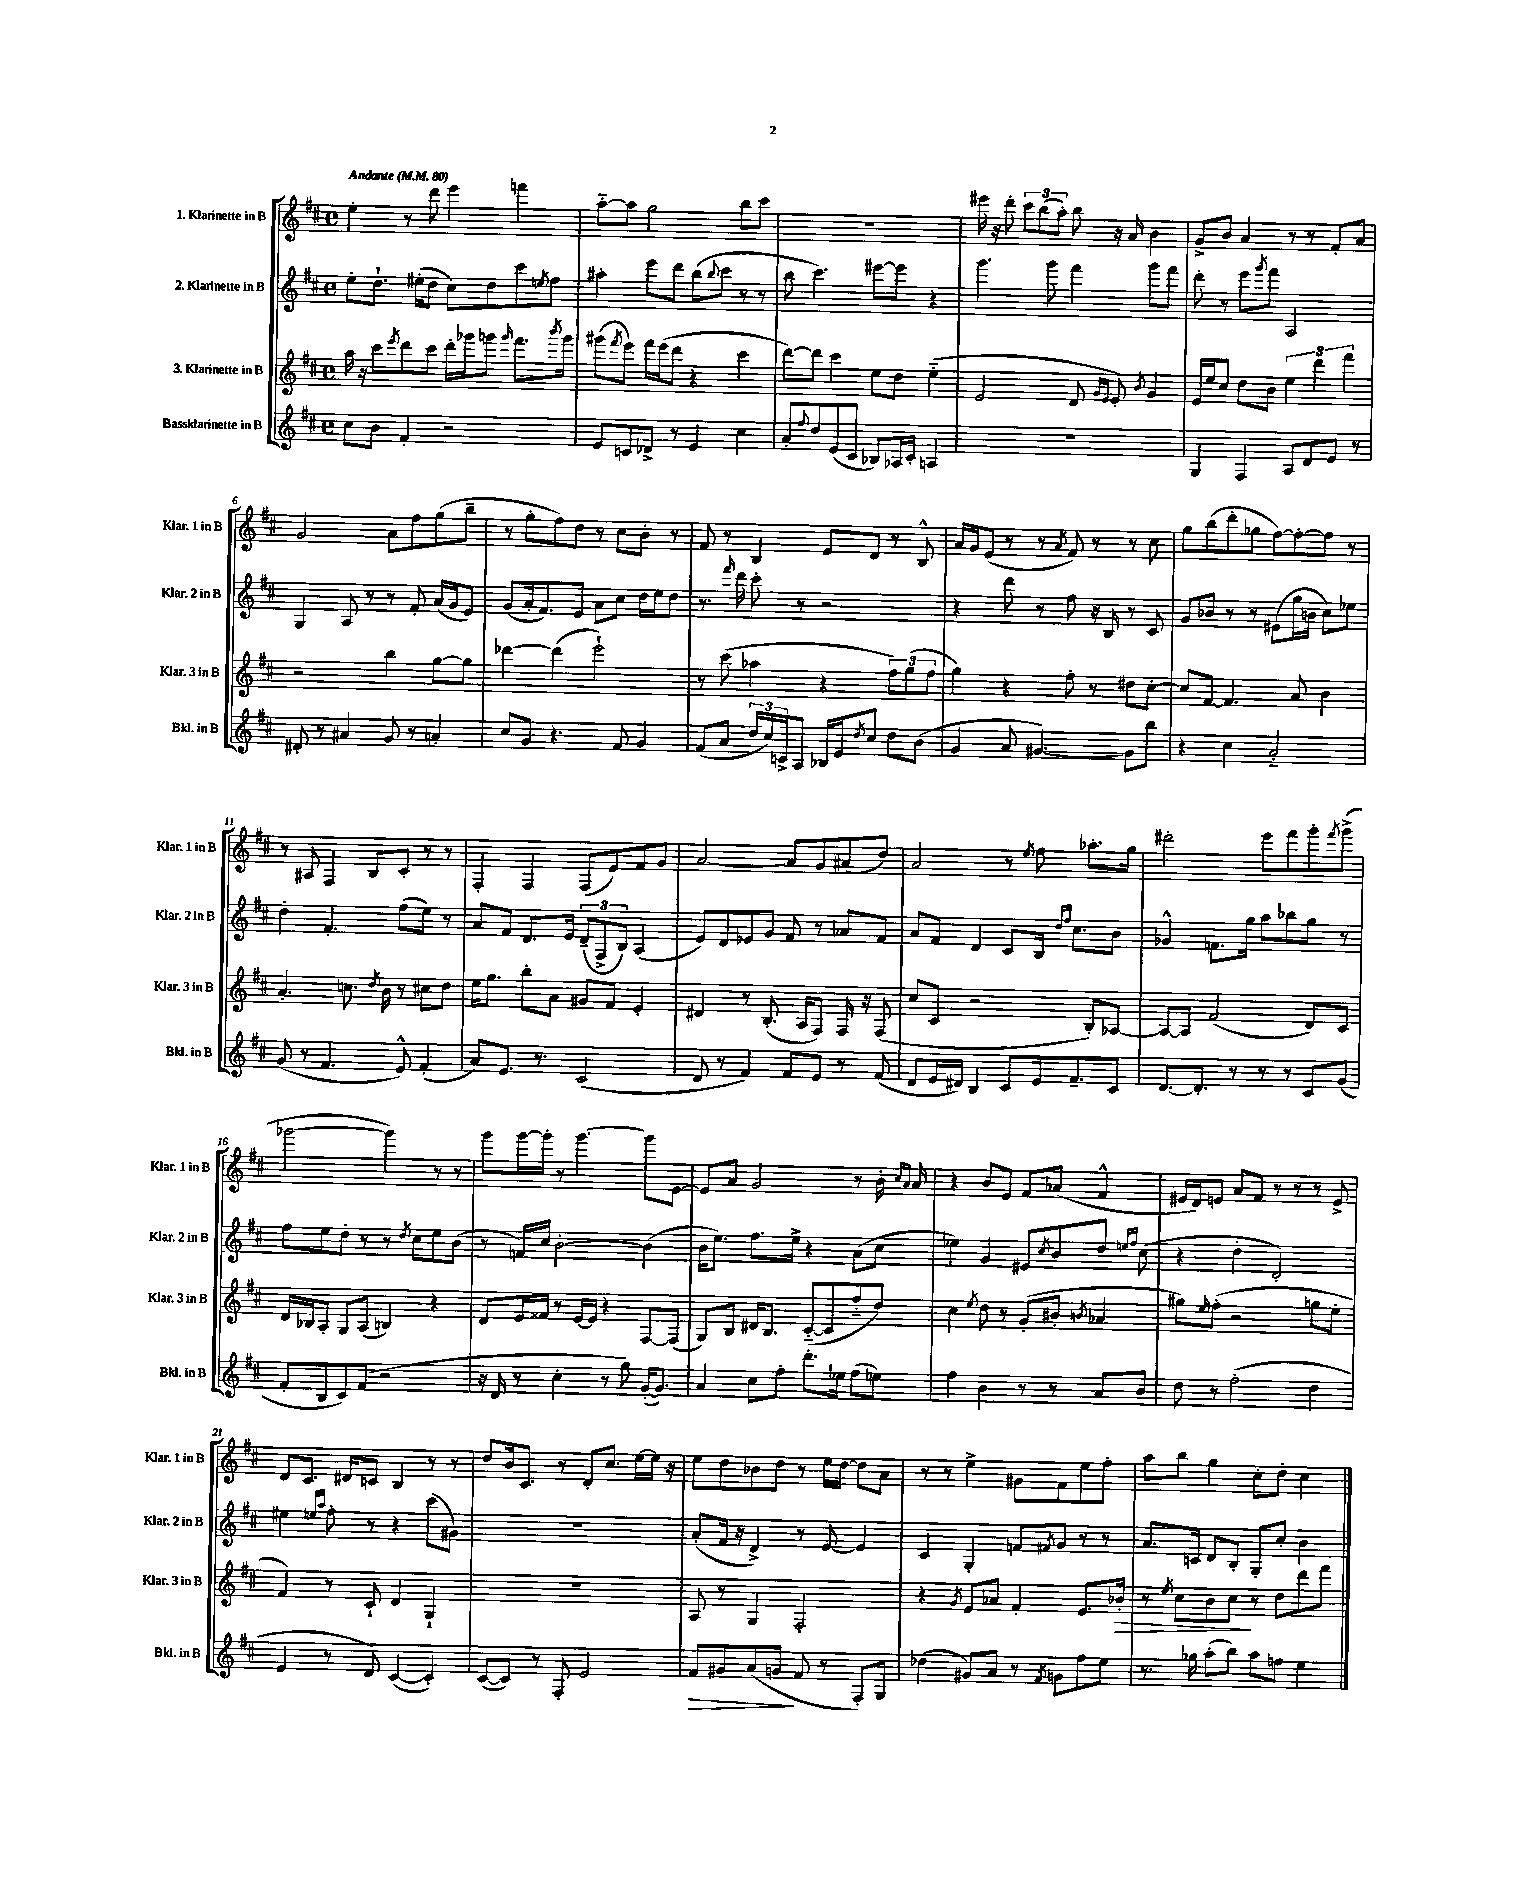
<<
\new StaffGroup <<
\new Staff = "s0" \with { instrumentName = "1. Klarinette in B" shortInstrumentName = "Klar. 1 in B" } {
    \clef treble \key d \major \defaultTimeSignature \time 4/4 \tempo "Andante" 4 = 80
    e''4-. r8 d'''8 e'''4 f'''4 |
    a''8~-_ a''8 g''2 b''8 cis'''8 |
    R1 |
    eis'''16 r16 d'''8-. \tuplet 3/2 { cis'''8 b''8( a''8-.) } b''8 r16 a'16 b'4 |
    g'8-> b'8 a'4 r8 r8 fis'8-. a'8 |
    g'2 a'8 fis''8 g''8( b''8-- |
    r8 g''8-. fis''8) d''8 r8 cis''8 b'8-. r8 |
    fis'8 r8 b4 e'8 d'8 r8 b8-^ |
    a'16 g'16 e'8( r8 r8 \acciaccatura { a'8 } fis'8) r8 r8 cis''8 |
    g''8 b''8( d'''8-. ges''8 fis''8~) fis''8~-. fis''8 r8 |
    r8 ais8 fis4 b8 cis'8-. r8 r8 |
    fis4-. fis4 fis8( e'8) fis'8 g'8 |
    a'2~ a'8 g'8 ais'8( d''8) |
    a'2 r8 \acciaccatura { e''8 } fis''8 aes''8.-. g''16 |
    dis'''2-. e'''8 fis'''8 g'''8-. \acciaccatura { fis'''8 } g'''8->( |
    ges'''2~ ges'''4) r8 r8 |
    g'''8 g'''16~ g'''16-. r8 g'''4.~ g'''8 e'8~ |
    e'8 a'8 g'2 r8 b'16-. \grace { cis''16 a'16 } a'16 |
    r4 b'8 e'8 fis'8 aes'8( fis'4-^ |
    eis'16 d'16) e'8 a'8 fis'8 r8 r8 r8 e'8-> |
    d'8 cis'8. dis'16 c'8 b4 r8 r8 |
    d''8 b'16 cis'8. r8 d'8-. cis''8. e''16~ e''16 r16 |
    e''8 d''8 bes'8 d''8 r8 e''16 d''16~ d''8 a'8 |
    r8 r8 e''4-> gis'8 fis'8 e''8 fis''8-. |
    a''8 b''8 g''4 cis''8-. d''8-. cis''4 \bar "|." |
}
\new Staff = "s1" \with { instrumentName = "2. Klarinette in B" shortInstrumentName = "Klar. 2 in B" } {
    \clef treble \key d \major \defaultTimeSignature \time 4/4
    e''8-. d''8.-! eis''16-.( d''8 cis''8) d''8 cis'''8 \acciaccatura { e''8 } fis''8 |
    ais''4-. e'''8 d'''8 b''8( \appoggiatura { b''8 } cis'''8 r8 r8 |
    b''8 cis'''4.) eis'''8~ eis'''8 r4 |
    g'''4. g'''8 fis'''4 g'''8 fis'''8 |
    d'''8-. r8 e'''8 \acciaccatura { g'''8 } fis'''8 a2 |
    g4 a8 r8 r8 fis'8-. a'16( g'16 e'8) |
    g'8( a'16-. fis'8.) e'8 a'8 cis''8 d''16 e''16 d''8 |
    r8. \grace { fis'''16 } d'''16 cis'''8-. r8 r2 |
    r4 d'''8 r8 fis''8 r16 b16 r8 cis'8 |
    g'8 bes'8 r8 r8 eis'8( g''16 b'16 cis''8) ees''8 |
    d''4-. fis'4.-. fis''8( e''8) r8 |
    a'8 fis'8 d'8. e'16 \tuplet 3/2 { d'8--( fis8-> b8) } a4( |
    e'8) d'8 ees'8 g'8 fis'8 r8 aes'8 fis'8 |
    a'8 fis'8 d'4 cis'8 b16 \grace { d''16 fis''16 } cis''8. b'8 |
    ges'4-^ f'8. g''16 a''8 bes''8 g''8 r8 |
    fis''8 e''8 d''8-. r8 r8 \acciaccatura { d''8 } cis''8 e''8 b'8( |
    r8 f'16) cis''16 b'2~-. b'4( |
    b'16 e''8.) fis''8. e''16-> r4 a'8( cis''8 |
    ees''4) g'4 eis'8 \acciaccatura { cis''8 } b'8 d''8 \grace { e''16 fis''16 } cis''8( |
    r4 d''4-. d'2-.) |
    eis''4 \grace { e''16 a''16 } fis''8-. r8 r4 cis'''8( gis'8) |
    R1 |
    a'8-.( fis'16 r16 d'4->) r8 e'8~ e'4 |
    cis'4 g4-. f'8 \acciaccatura { fis'8 } g'8 r8 r8 |
    a'8. c'16 d'8 b8-. g8-. cis''8-. b'4 \bar "|." |
}
\new Staff = "s2" \with { instrumentName = "3. Klarinette in B" shortInstrumentName = "Klar. 3 in B" } {
    \clef treble \key d \major \defaultTimeSignature \time 4/4
    a''16 r16 cis'''8 \acciaccatura { e'''8 } d'''8 cis'''8 d'''16-. ges'''16 g'''8 \grace { g'''16 } fis'''8. \acciaccatura { b'''8 } g'''16 |
    gis'''8( \acciaccatura { fis'''8 } e'''8) fis'''16 e'''16( d'''8 r4 cis'''4 |
    d'''8~) d'''8 cis'''4 e''8 d''8 e''4-_( |
    e'2 d'8 \grace { g'16 e'16 } e'8-.) \acciaccatura { b'8 } g'4 |
    e'16 e''16 cis''8 d''8 b'8 \tuplet 3/2 { e''4 d'''4 fis'''4 } |
    r2 b''4 g''8~ g''8 |
    des'''4~ des'''4( e'''2-!) |
    r8 cis'''8( aes''4 r4 \tuplet 3/2 { fis''8) g''8( fis''8 } |
    g''4) r4 fis''8-. r8 dis''8 cis''8~-. |
    cis''8 fis'8~ fis'4. a'8 b'4 |
    a'4.-. c''8. \acciaccatura { d''8 } b'16 r8 cis''8 d''8 |
    e''16 g''8. b''8-. a'8 gis'8 fis'8 e'4-. |
    dis'4 r8 b8.-.( a16 fis8) fis16 r16 fis8( |
    cis''8 cis'8 r2 b8-.) aes8~ |
    aes8~ aes8 fis'2( d'8) cis'8 |
    d'16 bes16 a8-. g8 a8( b4) r4 |
    d'8 e'16 fisis'16 r8 e'16~ e'16 r4 fis8~ fis8( |
    g8) b8 dis'16 b8. cis'8~-_( cis'8 fis''8-_ d''8) |
    cis''4 \acciaccatura { e''8 } d''8 r8 g'8-.( bis'8-. \acciaccatura { b'8 } aes'4 |
    gis''8) \grace { e''16 } fis''8-.( r2 g''8 e''8-. |
    fis'4) r8 cis'8-! d'4 g4-! |
    R1 |
    a8 r8 g4 fis2-. |
    r4 \acciaccatura { g'8 } e'8 aes'8 fis'4-. e'8. bes'16-.\> |
    r8 \acciaccatura { e''8 } cis''8 b'8 cis''8\! r8 d''8 d'''8 fis'''8 \bar "|." |
}
\new Staff = "s3" \with { instrumentName = "Bassklarinette in B" shortInstrumentName = "Bkl. in B" } {
    \clef treble \key d \major \defaultTimeSignature \time 4/4
    cis''8 b'8 fis'4-. r2 |
    e'8 c'8 des'8-> r8 e'4 cis''4 |
    a'8-. \appoggiatura { fis''8 } d''8 e'8( cis'8 bes8) aes16 cis'16-. a4 |
    R1 |
    g4 fis4 a8 d'8 e'8 r8 |
    dis'8-. r8 ais'4 g'8 r8 a'4-. |
    cis''8 g'8 r4. fis'8 g'4 |
    fis'8( a'8 \tuplet 3/2 { d''16 cis''16) c'16-> } a8 bes16 e'16 \acciaccatura { d''8 } cis''8 d''8 b'8( |
    g'4 a'8 gis'4.~) gis'8 b''8 |
    r4 cis''4 a'2-_ |
    g'8( r8 fis'4. e'8-^) fis'4-.( |
    a'8) e'8. r8. cis'2( |
    d'8 r8 fis'4) fis'8 e'8 r8 fis'8( |
    d'8 e'16 dis'16) b4 cis'8 e'16 fis'8.-- cis'8 |
    d'8.~ d'8.-. r8 r8 r8 cis'8 g'8( |
    fis'8-. b8 cis'8) fis'8( r2 |
    r16 d'16 r8 cis''4-. r8 g''8) g'16~-.( g'8.) |
    a'4 cis''8 fis''8-. d'''8.-. ees''16 fis''8( e''8) |
    fis''4 b'4 r8 r8 a'8 b'8 |
    d''8 r8 fis''2-.( d''4 |
    e'4 r8 d'8) cis'4~( cis'4-.) |
    cis'8~( cis'8) r8 fis8-. e'2 |
    fis'8\> gis'8 a'8( g'8\! fis'8 r8 fis8-.) g8 |
    des''4( gis'8) a'8 r8 \acciaccatura { fis'8 } g'8 fis''8 e''8 |
    r8. ges''16 a''8-.( b''8) a''8 f''8 e''4 \bar "|." |
}
>>
>>
